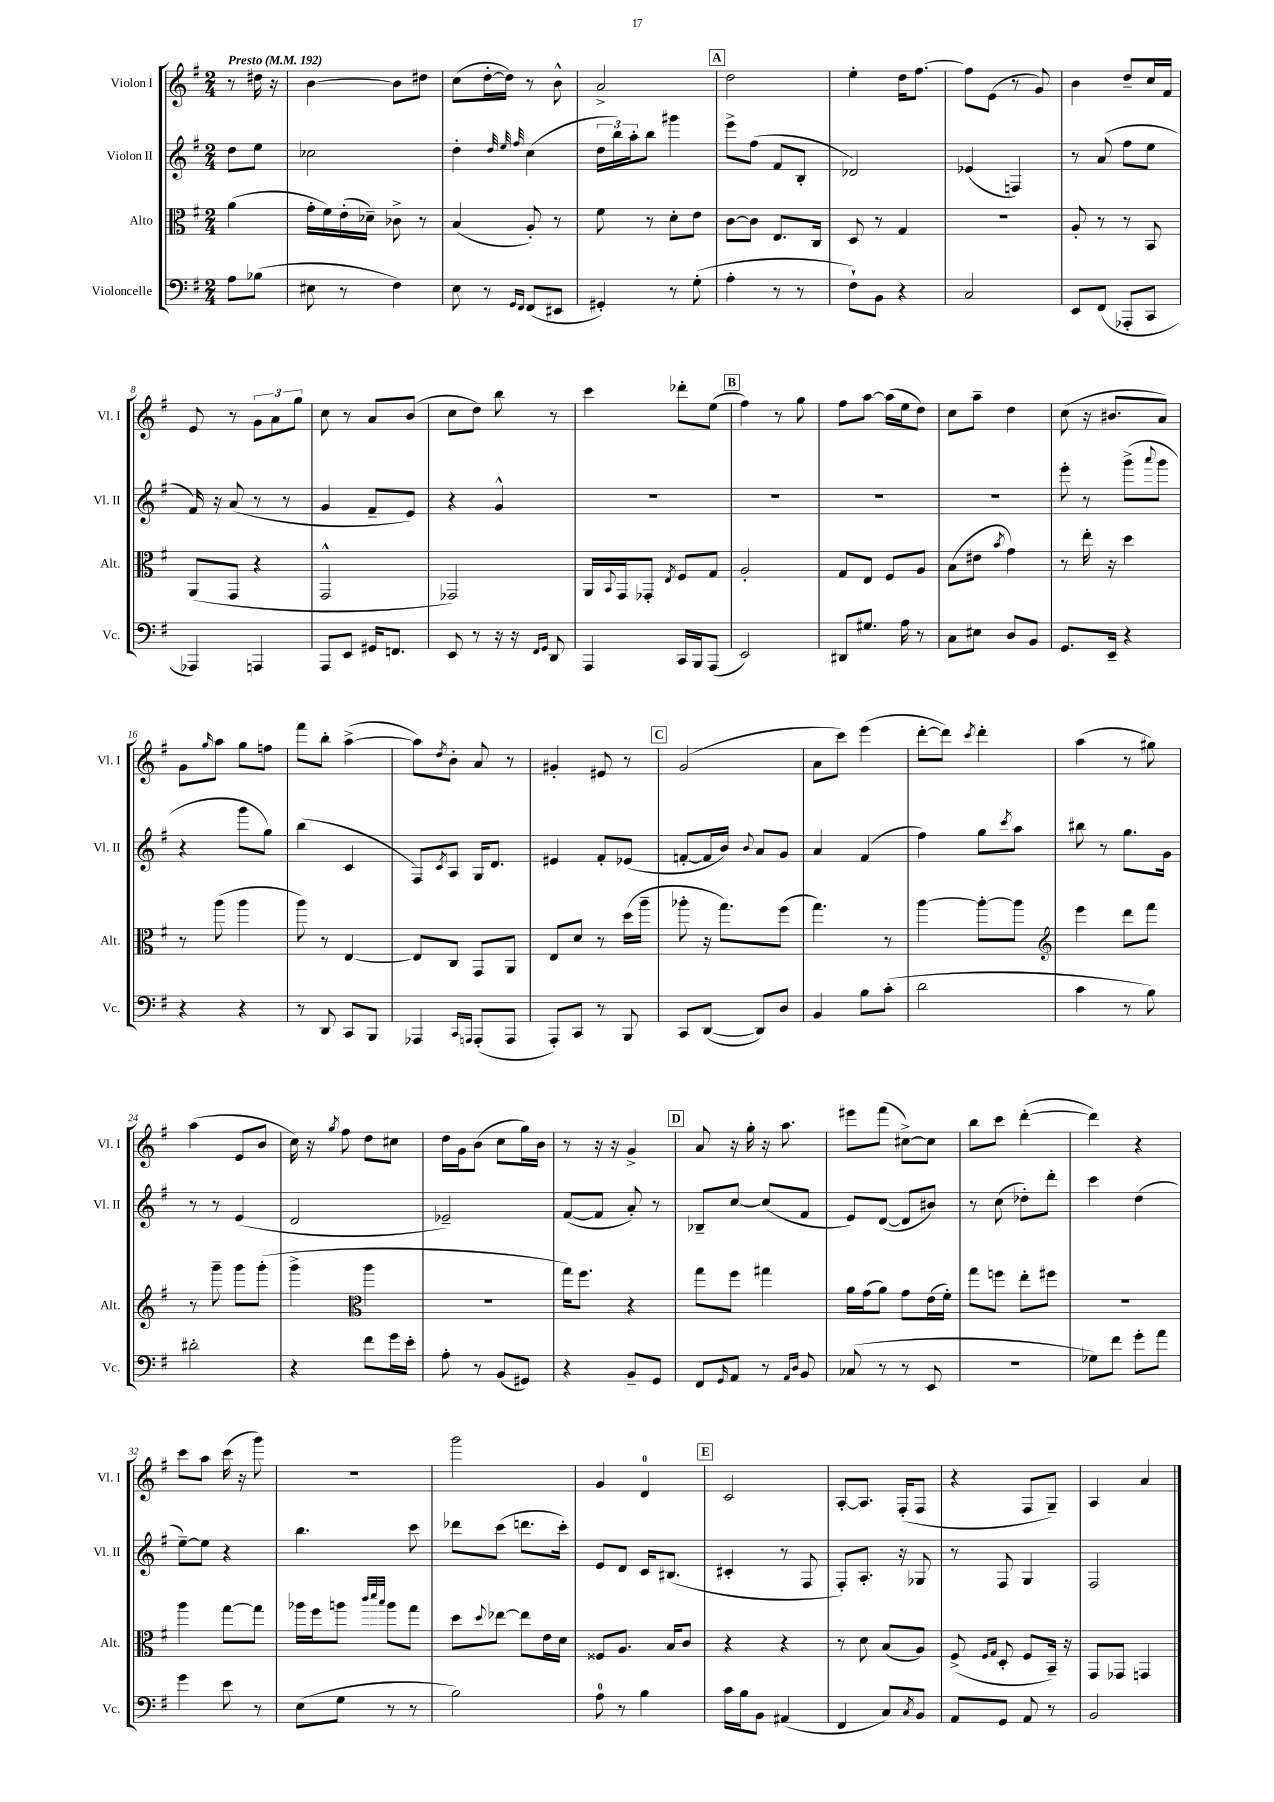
<<
\new StaffGroup <<
\new Staff = "s0" \with { instrumentName = "Violon I" shortInstrumentName = "Vl. I" } {
    \clef treble \key g \major \numericTimeSignature \time 2/4 \partial 4 \tempo "Presto" 4 = 192
    r8 dis''16 r16 |
    b'4~ b'8 dis''8 |
    c''8( d''16~-. d''16) r8 b'8-^ |
    a'2-> |
    \mark \markup { \box "A" } d''2 |
    e''4-. d''16 fis''8.~ |
    fis''8 e'8( r8 g'8) |
    b'4 d''8-- c''16 fis'16 |
    e'8 r8 \tuplet 3/2 { g'8 a'8 g''8 } |
    c''8 r8 a'8 b'8( |
    c''8 d''8) b''8 r8 |
    c'''4 des'''8-. e''8( |
    \mark \markup { \box "B" } fis''4) r8 g''8 |
    fis''8 a''8~ a''16( e''16 d''8) |
    c''8 a''8-- d''4 |
    c''8( r16 bis'8. a'8) |
    g'8 \grace { g''16 } a''8 g''8 f''8 |
    fis'''8 b''8-. a''4~->( |
    a''8) \acciaccatura { d''8 } b'8-. a'8 r8 |
    gis'4-. eis'8 r8 |
    \mark \markup { \box "C" } g'2( |
    a'8 c'''8) e'''4( |
    d'''8~-. d'''8) \acciaccatura { c'''8 } d'''4-. |
    a''4( r8 gis''8) |
    a''4( e'8 b'8 |
    c''16) r16 \acciaccatura { g''8 } fis''8 d''8 cis''8 |
    d''16 g'16 b'8( c''8 g''16) b'16 |
    r8 r16 r16 g'4-> |
    \mark \markup { \box "D" } a'8 r16 g''16-. r16 a''8. |
    eis'''8 fis'''8( cis''8~->) cis''8 |
    b''8 c'''8 d'''4~-.( |
    d'''4) r4 |
    c'''8 a''8 c'''16( r16 g'''8) |
    R2 |
    g'''2 |
    g'4 d'4-0 |
    \mark \markup { \box "E" } c'2 |
    a8~-. a8. fis16-.( fis8 |
    r4 fis8 g8--) |
    a4 a'4 \bar "|." |
}
\new Staff = "s1" \with { instrumentName = "Violon II" shortInstrumentName = "Vl. II" } {
    \clef treble \key g \major \numericTimeSignature \time 2/4 \partial 4
    d''8 e''8 |
    ces''2 |
    d''4-. \grace { d''32 e''32 fis''32 } c''4( |
    \tuplet 3/2 { d''16 b''16) a''16-. } b''8 gis'''4 |
    \mark \markup { \box "A" } e'''8-> fis''8( fis'8 b8-. |
    des'2) |
    ees'4( f4) |
    r8 a'8( fis''8 e''8 |
    fis'16) r16 a'8( r8 r8 |
    g'4 fis'8-- e'8) |
    r4 g'4-^ |
    R2 |
    \mark \markup { \box "B" } R2 |
    R2 |
    R2 |
    e'''8-. r8 g'''8->( \appoggiatura { a'''8 } g'''8 |
    r4 g'''8 g''8) |
    b''4( c'4 |
    fis8) \acciaccatura { c'8 } a8 g16 d'8. |
    eis'4 fis'8-. ees'8( |
    \mark \markup { \box "C" } f'8~-. f'16 b'16) \appoggiatura { b'8 } a'8 g'8 |
    a'4 fis'4( |
    fis''4) g''8 \acciaccatura { c'''8 } a''8 |
    bis''8 r8 g''8. g'16 |
    r8 r8 e'4( |
    d'2 |
    ees'2--) |
    fis'8~( fis'8 a'8-.) r8 |
    \mark \markup { \box "D" } bes8-- c''8~ c''8( fis'8 |
    e'8) d'8~( d'8 bis'8) |
    r8 c''8( des''8-.) d'''8-. |
    c'''4 d''4( |
    e''8~--) e''8 r4 |
    b''4. c'''8 |
    des'''8 c'''8( d'''8. c'''16-.) |
    e'8 d'8 c'16 bis8.( |
    \mark \markup { \box "E" } cis'4-. r8 fis8 |
    fis8-.) a8.-. r16 ges8 |
    r8 fis8 g4 |
    fis2 \bar "|." |
}
\new Staff = "s2" \with { instrumentName = "Alto" shortInstrumentName = "Alt." } {
    \clef alto \key g \major \numericTimeSignature \time 2/4 \partial 4
    a'4( |
    g'16-. fis'16) e'16-.( des'16--) ces'8-> r8 |
    b4( a8-.) r8 |
    fis'8 r8 d'8-. e'8 |
    \mark \markup { \box "A" } c'8~ c'8 e8. c16 |
    d8 r8 g4 |
    r2 |
    a8-. r8 r8 b,8 |
    a,8( g,8 r4 |
    g,2-^ |
    ges,2) |
    a,16 \appoggiatura { b,8 } g,16 ges,8-. \acciaccatura { e8 } fis8 g8 |
    \mark \markup { \box "B" } a2-. |
    g8 e8 fis8 a8 |
    b8( eis'8 \acciaccatura { b'8 } g'4) |
    r8 e''16-. r16 d''4 |
    r8 a''8( a''4 |
    a''8) r8 e4~ |
    e8 c8 g,8 a,8 |
    e8 d'8 r8 d''16( a''16-- |
    \mark \markup { \box "C" } aes''8-. r16 g''8.) fis''8( |
    g''4.) r8 |
    a''4~ a''8~-. a''8 |
    \clef treble e'''4 d'''8 fis'''8 |
    r8 g'''8-- g'''8 g'''8-.( |
    g'''4-> \clef alto a''4 |
    R2 |
    g''16) fis''8. r4 |
    \mark \markup { \box "D" } g''8 fis''8 gis''4 |
    a'16 g'16( a'8) g'8 e'16( fis'16-.) |
    g''8 f''8 e''8-. fis''8 |
    r2 |
    a''4 g''8~ g''8 |
    aes''16 fis''16 a''8 \grace { c'''32 d'''32 b''32 } a''8 g''8 |
    d''8 \appoggiatura { d''8 } ees''8~ ees''8 e'16 d'16 |
    fisis8 a8. b16 c'8 |
    \mark \markup { \box "E" } r4 r4 |
    r8 d'8 b8( a8) |
    fis8->( \grace { fis16 g16 } d8-. fis8 b,16--) r16 |
    g,8 ges,8 g,4 \bar "|." |
}
\new Staff = "s3" \with { instrumentName = "Violoncelle" shortInstrumentName = "Vc." } {
    \clef bass \key g \major \numericTimeSignature \time 2/4 \partial 4
    a8 bes8( |
    eis8 r8 fis4) |
    e8 r8 \grace { g,16 fis,16 } fis,8( eis,8 |
    gis,4-.) r8 g8-.( |
    \mark \markup { \box "A" } a4-. r8 r8 |
    fis8-!) b,8 r4 |
    c2 |
    e,8 fis,8( aes,,8-. c,8 |
    aes,,4) a,,4 |
    a,,8 e,8 gis,16 f,8. |
    e,8 r8 r16 r16 \grace { fis,16 g,16 } d,8 |
    a,,4 c,16 b,,16 a,,8( |
    \mark \markup { \box "B" } e,2) |
    dis,8 gis8. a16 r8 |
    c8 eis8 d8 b,8 |
    g,8. e,16-- r4 |
    r4 r4 |
    r8 d,8 c,8 b,,8 |
    aes,,4 \grace { c,16 a,,16 } a,,8-.( a,,8 |
    a,,8-.) c,8 r8 b,,8 |
    \mark \markup { \box "C" } c,8 d,8~( d,8) d8 |
    b,4 b8 c'8-.( |
    d'2 |
    c'4 r8 b8) |
    dis'2-. |
    r4 fis'8 g'16 e'16-. |
    a8-. r8 b,8( gis,8) |
    r4 b,8-- g,8 |
    \mark \markup { \box "D" } fis,8 \grace { g,16 } a,8 r8 \grace { a,16 d16 } b,8 |
    ces8( r8 r8 e,8 |
    r2 |
    ges8) fis'8 g'8-. a'8 |
    g'4 e'8 r8 |
    e8( g8 r8 r8 |
    b2) |
    a8-0 r8 b4 |
    \mark \markup { \box "E" } c'16 b16 b,8 ais,4( |
    fis,4 c8) \acciaccatura { c8 } b,8 |
    a,8 g,8 a,8 r8 |
    b,2 \bar "|." |
}
>>
>>
